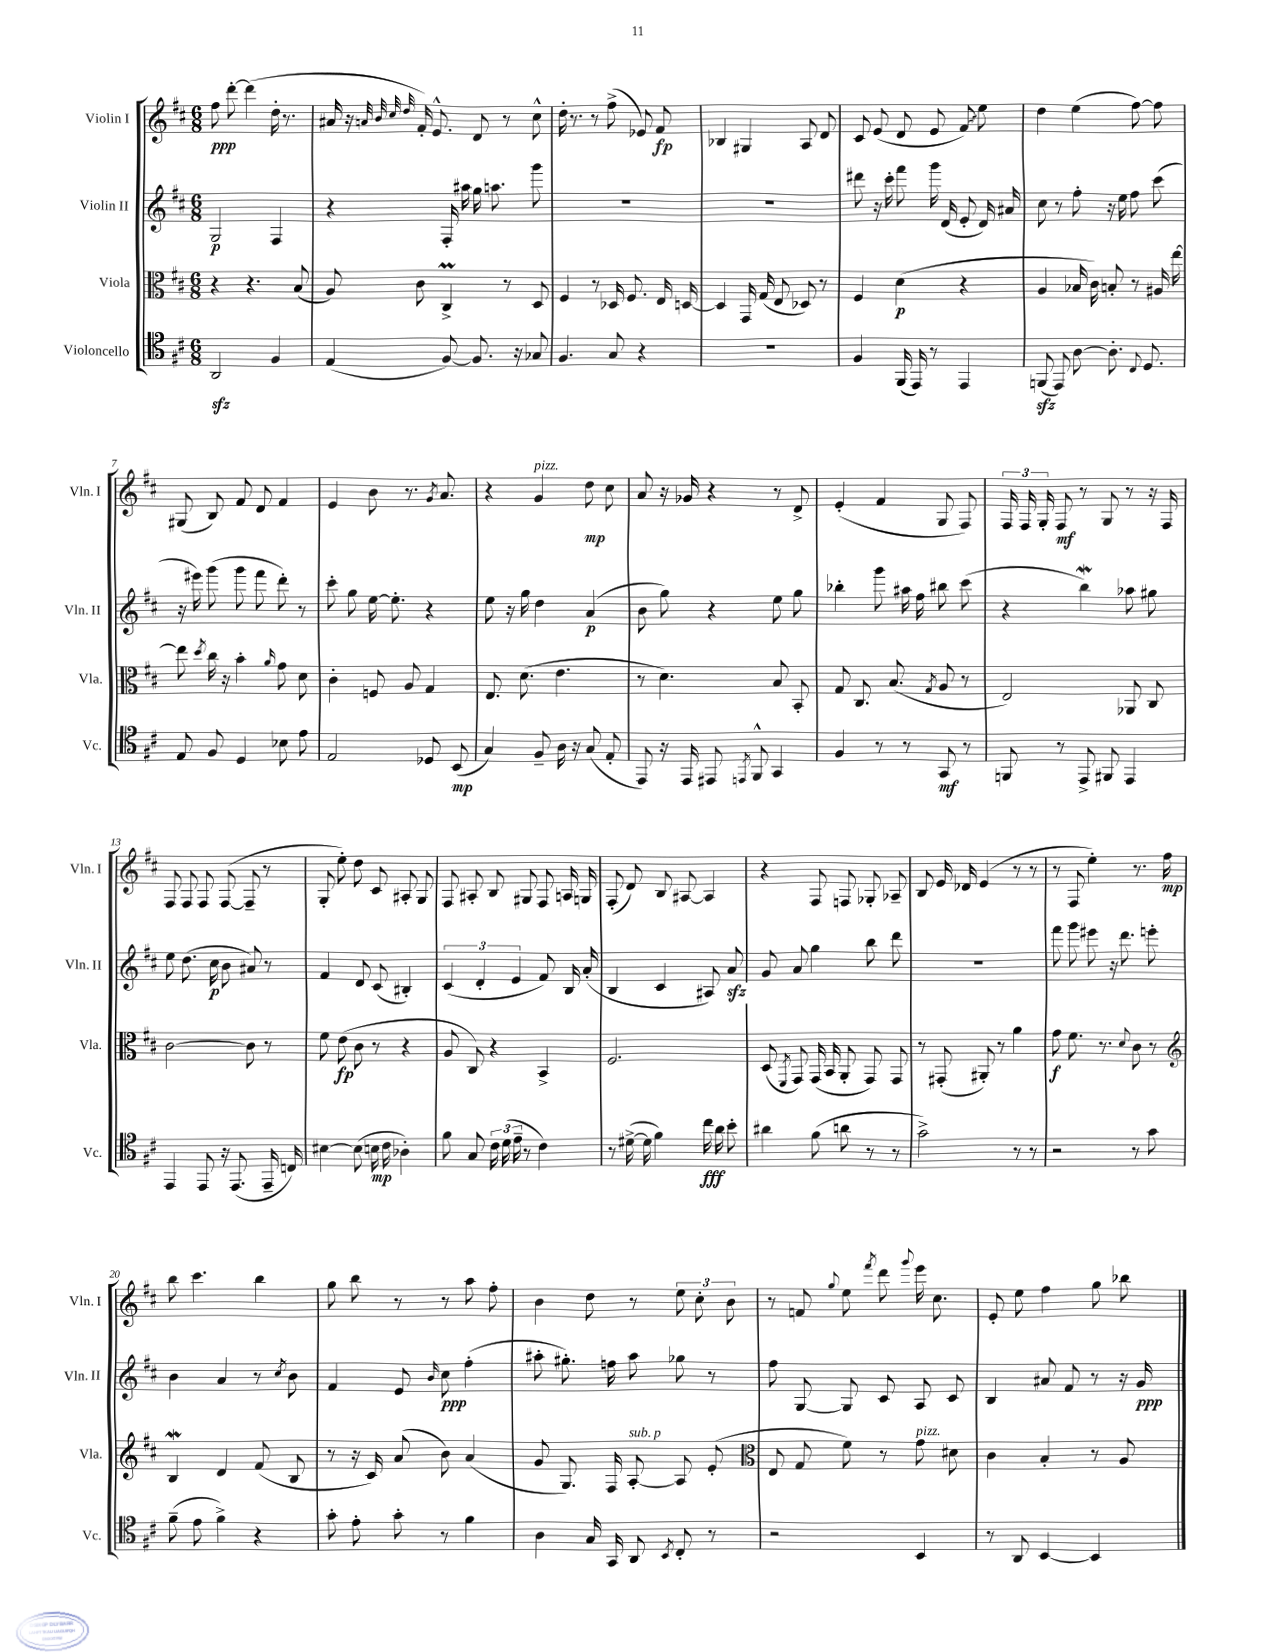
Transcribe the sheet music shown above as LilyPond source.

<<
\new StaffGroup <<
\new Staff = "s0" \with { instrumentName = "Violin I" shortInstrumentName = "Vln. I" } {
    \clef treble \key d \major \numericTimeSignature \time 6/8
    \autoBeamOff fis''8\ppp d'''8~-. d'''4( d''16-. r8. |
    ais'16 r16 \grace { a'32 b'32 cis''32 d''32 } fis'16-.) e'8.-^ d'8 r8 cis''8-^ |
    d''16-. r8. r8 fis''8->( ees'8) fis'8\fp |
    bes4 gis4 a8 d'8 |
    cis'8 e'8( d'8 e'8 \once \override Glissando.style = #'zigzag fis'8\glissando) e''8 |
    d''4 e''4( fis''8~) fis''8 |
    gis8( b8) fis'8 d'8 fis'4 |
    e'4 b'8 r8. \acciaccatura { g'8 } a'8. |
    r4 g'4^\markup { \italic "pizz." } d''8\mp cis''8 |
    a'8 r16 ges'16 r4 r8 d'8-> |
    e'4-.( fis'4 g8 fis8) |
    \tuplet 3/2 { fis16 fis16 g16-. } fis8\mf r8 g8 r8 r16 fis16 |
    fis8 fis8 fis8 fis8~( fis8-- r8 |
    g8-. e''8-.) d''8 cis'8 ais8-. g8 |
    fis8 ais8-. b8 gis8 fis8 a16 g16 |
    fis8-.( d'8) b8 ais8~ ais4 |
    r4 fis8 f8 ges8-. aes8-- |
    b8 e'16 des'16 e'4( r8 r8 |
    r8 fis8 e''4-.) r8. fis''16\mp |
    b''8 cis'''4. b''4 |
    g''8 b''8 r8 r8 a''8 fis''8-. |
    b'4 d''8 r8 \tuplet 3/2 { e''8 cis''8-. b'8 } |
    r8 f'8 \appoggiatura { g''8 } e''8 \acciaccatura { fis'''8 } d'''8 \appoggiatura { g'''8 } e'''16 cis''8. |
    e'8-. e''8 fis''4 g''8 bes''8 \bar "|." |
}
\new Staff = "s1" \with { instrumentName = "Violin II" shortInstrumentName = "Vln. II" } {
    \clef treble \key d \major \numericTimeSignature \time 6/8
    \autoBeamOff g2\p fis4 |
    r4 fis16-. ais''16 g''16 a''8. g'''8 |
    R2. |
    R2. |
    dis'''8 r16 cis'''16-. fis'''8 g'''16 d'16( e'8-. d'16) ais'16 |
    cis''8 r8 fis''8-. r16 e''16 fis''8 cis'''8( |
    r16 eis'''16) g'''8( g'''8 fis'''8 d'''8-.) r8 |
    cis'''8-. g''8 e''16~ e''8.-. r4 |
    e''8 r16 g''16 d''4 a'4\p( |
    b'8 g''8) r4 e''8 g''8 |
    bes''4-. g'''8 ais''16 fis''16 bis''8 cis'''8( |
    r4 b''4\mordent) aes''8 gis''8 |
    e''8 d''8.( cis''16\p b'8 ais'8) r8 |
    fis'4 d'8 cis'8( bis4-.) |
    \tuplet 3/2 { cis'4( d'4-. e'4 } fis'8) b16 a'16-.( |
    b4 cis'4 ais8) a'8\sfz |
    g'8 a'8 g''4 b''8 d'''8 |
    R2. |
    fis'''8 g'''8 eis'''8 r16 d'''8. e'''8-. |
    b'4 a'4 r8 \acciaccatura { cis''8 } b'8 |
    fis'4 e'8 \grace { b'16 } cis''8\ppp fis''4-.( |
    ais''8-. gis''8.-.) f''16 ais''8 ges''8 r8 |
    fis''8 g8~ g8 cis'8 a8 cis'8 |
    b4 ais'8 fis'8 r8 r16 g'16\ppp \bar "|." |
}
\new Staff = "s2" \with { instrumentName = "Viola" shortInstrumentName = "Vla." } {
    \clef alto \key d \major \numericTimeSignature \time 6/8
    \autoBeamOff r4 r4. b8( |
    a8) cis'8 cis4->\prall r8 d8 |
    fis4 r8 des16 fis8. e16 d16~ |
    d4 g,16 g16( e8 des8) r8 |
    fis4 d'4\p( r4 |
    a4 bes16 cis'16) b8-. r8 ais16 e''16~ |
    e''8 \acciaccatura { d''8 } cis''16 r16 b'4-. \grace { a'16 } g'8 d'8 |
    cis'4-. f8 a8 g4 |
    e8. d'8.( e'4. |
    r8 d'4.) b8 b,8-. |
    g8 cis8. b8.( \acciaccatura { g8 } a8 r8 |
    e2) aes,8 cis8 |
    cis'2~ cis'8 r8 |
    fis'8 e'8\fp( cis'8 r8 r4 |
    a8 cis8) r4 b,4-> |
    fis2. |
    d8( \acciaccatura { fis,8 } g,8) g,16( b,16 a,8-. g,8) g,8 |
    r8 gis,8-.( ais,8-.) r8 a'4 |
    g'8\f fis'8. r8. \appoggiatura { d'8 } cis'8 r8 |
    \clef treble b4\mordent d'4 fis'8( b8 |
    r8 r16 cis'16) a'8( b'8) a'4( |
    g'8 g8.) fis16 a8~-.^\markup { \italic "sub. p" } a8 e'8-.( |
    \clef alto e8 g8 fis'8) r8 g'8^\markup { \italic "pizz." } dis'8 |
    cis'4 b4-. r8 a8 \bar "|." |
}
\new Staff = "s3" \with { instrumentName = "Violoncello" shortInstrumentName = "Vc." } {
    \clef tenor \key d \major \numericTimeSignature \time 6/8
    \autoBeamOff a,2\sfz fis4 |
    e4( fis8~) fis8. r16 ges8 |
    fis4. g8 r4 |
    R2. |
    fis4 fis,16( e,16) r8 e,4 |
    f,8\sfz( e,8) a8~ a8.-. \appoggiatura { cis8 } d8. |
    e8 fis8 d4 bes8 e'8 |
    e2 des8 b,8\mp( |
    g4) fis8-- a16 r16 g8( e8-. |
    e,8) r16 e,16 eis,8 \acciaccatura { e,8 } fis,8-^ g,4 |
    fis4 r8 r8 g,8\mf r8 |
    f,8 r8 e,8-> fis,8 e,4 |
    e,4 e,8 r16 e,8.( e,16-- c16) |
    bis4~ bis8( b16\mp cis'16 aes4-.) |
    fis'8 g8 \tuplet 3/2 { cis'16 d'16( e'16-- } r8 cis'4) |
    r8 dis'16~->( dis'16 fis'4) cis''16\fff a'16 b'8-. |
    ais'4 fis'8( a'8 r8 r8 |
    g'2->) r8 r8 |
    r2 r8 g'8 |
    fis'8--( e'8 fis'4->) r4 |
    g'8-. e'8-. g'8-. r8 fis'4 |
    a4 g16 g,16 a,8 \acciaccatura { b,8 } cis8-. r8 |
    r2 b,4 |
    r8 a,8 b,4~ b,4 \bar "|." |
}
>>
>>
